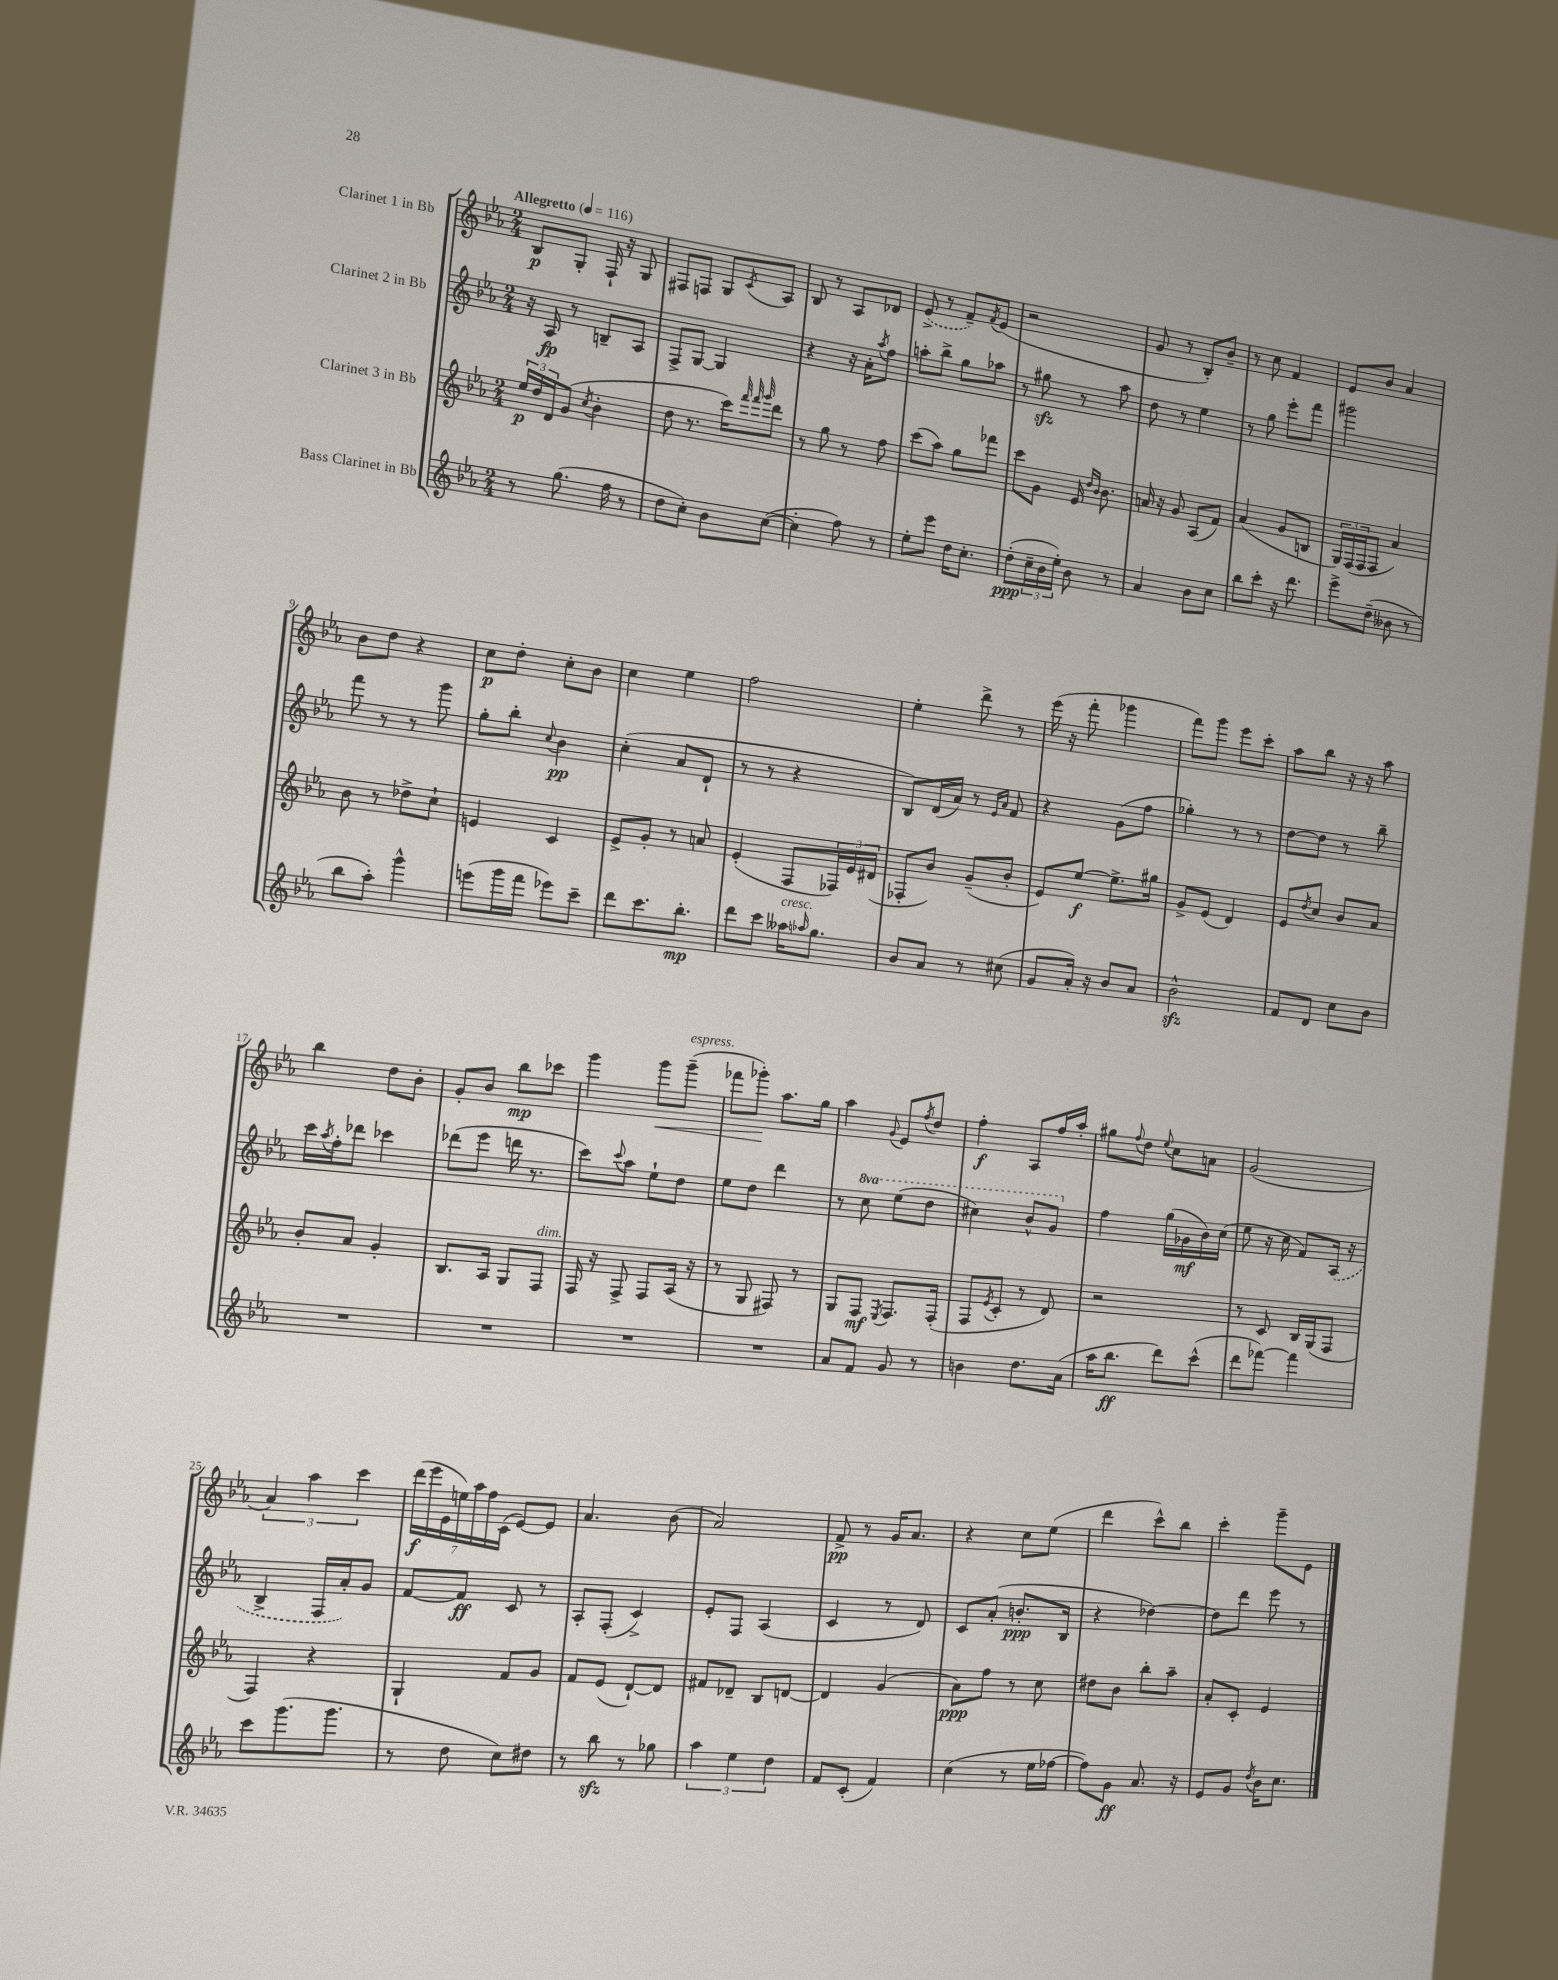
<<
\new StaffGroup <<
\new Staff = "s0" \with { instrumentName = "Clarinet 1 in Bb" } {
    \clef treble \key ees \major \numericTimeSignature \time 2/4 \tempo "Allegretto" 4 = 116
    bes8\p g8-. f16-! r16 g8 |
    fis8 f8 g8 \acciaccatura { c'8 } aes8 |
    bes8 r8 aes8 des'8 |
    \once \slurDashed ees'8->( r8 f'8--) \acciaccatura { f'8 } ees'8( |
    r2 |
    g'8 r8 bes8-.) bes'8-- |
    r8 c''8 f'4 |
    ees'8 bes'8 aes'4 |
    bes'8 d''8 r4 |
    c''8\p d''8-. c''8-. bes'8 |
    c''4 ees''4 |
    f''2 |
    ees''4-. d'''8-> r8 |
    ees'''16( r16 f'''8-. ges'''4 |
    f'''8) g'''8 ees'''8 c'''8-. |
    aes''8 bes''8 r16 r16 aes''8 |
    bes''4 d''8 bes'8-. |
    g'8-. bes'8 bes''8\mp ces'''8 |
    g'''4 g'''8\< g'''8--^\markup { \italic "espress." }( |
    fes'''8 ges'''8-.\!) aes''8. g''16 |
    aes''4 \appoggiatura { g'8 } ees'8 \acciaccatura { f''8 } d''8 |
    f''4-.\f aes8 f''16 aes''16-. |
    gis''8 \appoggiatura { f''8 } d''8 \appoggiatura { ees''8 } c''8 a'8 |
    g'2( |
    \tuplet 3/2 { aes'4) aes''4 c'''4 } |
    \tuplet 7/4 { d'''16\f( ees'''16 ees'16 e''16) aes''16 f''16 c'16( } ees'8~) ees'8 |
    aes'4. bes'8( |
    aes'2) |
    f'8->\pp r8 g'16 aes'8. |
    r4 c''8 ees''8( |
    d'''4 c'''8-^) bes''8 |
    c'''4-. g'''8-- ees'8 \bar "|." |
}
\new Staff = "s1" \with { instrumentName = "Clarinet 2 in Bb" } {
    \clef treble \key ees \major \numericTimeSignature \time 2/4 \set Staff.ottavationMarkups = #ottavation-simple-ordinals
    r16 aes16\fp r8 b8-- aes8 |
    f8-> g8~ g4 |
    r4 r16 aes'16-. \acciaccatura { aes''8 } f''8 |
    a''8-. bes''8-> g''8 aes''8 |
    r8 gis''8\sfz r8 aes''8 |
    d''8 r8 ees''4 |
    r8 g''8 ees'''8-. f'''8 |
    gis'''2 |
    f'''8 r8 r8 g'''8 |
    g''8-. bes''8-. \appoggiatura { c''8 } bes'4\pp |
    c''4-.( aes'8 d'8-! |
    r8 r8 r4 |
    bes8) d'16( aes'16) r8 \grace { ees'16 aes'16 } f'8 |
    r4 g'8( f''8 |
    ges''4-.) r8 r8 |
    d''8~ d''8 r8 bes''8-- |
    c'''16 \acciaccatura { aes''8 } f''16-. des'''8 ces'''4 |
    des'''8( ees'''8 d'''16 r8. |
    c'''8) \appoggiatura { c'''8 } aes''8 ees''8-! d''8 |
    ees''8 d''8 d'''4 |
    r8 \ottava #1 c'''8 ees'''8( d'''8 |
    cis'''4) bes''8-^ g''8 \ottava #0 |
    f''4 g''16( ges'16\mf bes'16) c''16( |
    ees''8 r16 c''16 f'8) \once \slurDashed aes16( r16 |
    bes4-> f16 aes'16-.) g'8 |
    f'8~ f'8\ff c'8 r8 |
    aes8-. f8-.( c'4->) |
    ees'8-. f8 aes4( |
    c'4 r8 d'8) |
    c'8 aes'8-.( b'8.-.\ppp bes16 |
    r4 des''4~) |
    des''8 d'''8 ees'''8 r8 \bar "|." |
}
\new Staff = "s2" \with { instrumentName = "Clarinet 3 in Bb" } {
    \clef treble \key ees \major \numericTimeSignature \time 2/4
    \tuplet 3/2 { ees''16\p d''16 d'16 } g'8( \acciaccatura { c''8 } bes'4-. |
    d''8 r8. c'''16) \grace { f'''32 f'''32 g'''32 } d'''8 |
    r8 g''8 r8 f''8 |
    c'''8( aes''8) g''8 fes'''8 |
    c'''8 g'8 ees'16 \grace { d''16 bes'16 } bes'8. |
    a'16 r16 g'8 aes8( f'8) |
    aes'4( g'8 b8 |
    \tuplet 3/2 { g16) f16( f16 } f8 aes'4) |
    bes'8 r8 des''8-> c''8-! |
    e'4 c'4 |
    ees'8-> g'8-. r8 a'8 |
    ees'4-.( f8 \tuplet 3/2 { fes16) ees'16 dis'16( } |
    fes8-. bes'8) g'8--( bes'8-. |
    ees'8) ees''8~\f ees''8.-> gis''16 |
    g'8-> ees'8( d'4) |
    ees'8 \acciaccatura { d''8 } c''8 bes'8 aes'8 |
    bes'8-. aes'8 g'4-. |
    bes8. aes16 g8 f8^\markup { \italic "dim." } |
    f16 r16 f8-> f8 aes16( r16 |
    r8 g8 fis8) r8 |
    g8 f8\mf \acciaccatura { ees8 } f8. f16-.( |
    f8 \acciaccatura { ees'8 } c'8-. r8 d'8) |
    r2 |
    r8 c'8 bes16 g16( f8 |
    f4) r4 |
    g4-! f'8 g'8 |
    f'8 ees'8( d'8~-!) d'8 |
    fis'8 des'8-- bes8 d'8~ |
    d'4 g'4( |
    aes'8\ppp) f''8 r8 c''8 |
    dis''8 bes'8 bes''8-. aes''8-- |
    aes'8-. c'8-. ees'4 \bar "|." |
}
\new Staff = "s3" \with { instrumentName = "Bass Clarinet in Bb" } {
    \clef treble \key ees \major \numericTimeSignature \time 2/4
    r8 g''8.( f''16 r8 |
    d''8 c''8-.) bes'8 c''8~( |
    c''4-. f''8) r8 |
    ees''8-. ees'''8 d''16 c''8.-. |
    d''8-.\ppp( \tuplet 3/2 { c''16-- bes'16 ees''16-.) } bes'8 r8 |
    aes'4 bes'8 c''8 |
    bes''8 c'''8-. r16 d'''8. |
    ees'''8-> d''8--( beses'8 r8 |
    bes''8 aes''8-.) g'''4-^ |
    e'''8( g'''16 f'''16 ees'''8) c'''8-- |
    d'''8 c'''8. bes''8.-.\mp |
    d'''8 c'''8 aeses''16^\markup { \italic "cresc." } \grace { aes''16 } g''8. |
    bes'8 aes'8 r8 cis''8( |
    g'8 aes'16-.) r16 bes'8 aes'8 |
    bes'2-^\sfz |
    f'8 d'8 c''8 bes'8 |
    R2 |
    R2 |
    R2 |
    R2 |
    aes'8 f'8 g'8 r8 |
    b'4 d''8. aes'16( |
    aes''16 bes''8.\ff d'''8) c'''8-^( |
    d'''8 fes'''8~) fes'''4 |
    c'''8 g'''8.( g'''8. |
    r8 d''8 c''8) dis''8 |
    r8 bes''8\sfz r8 ges''8 |
    \tuplet 3/2 { aes''4 ees''4 d''4 } |
    f'8 c'8-.( f'4) |
    c''4( r8 ees''16 fes''16~ |
    fes''8) g'8\ff aes'8. r16 |
    ees'8 g'8 \acciaccatura { d''8 } bes'16 c''8. \bar "|." |
}
>>
>>
